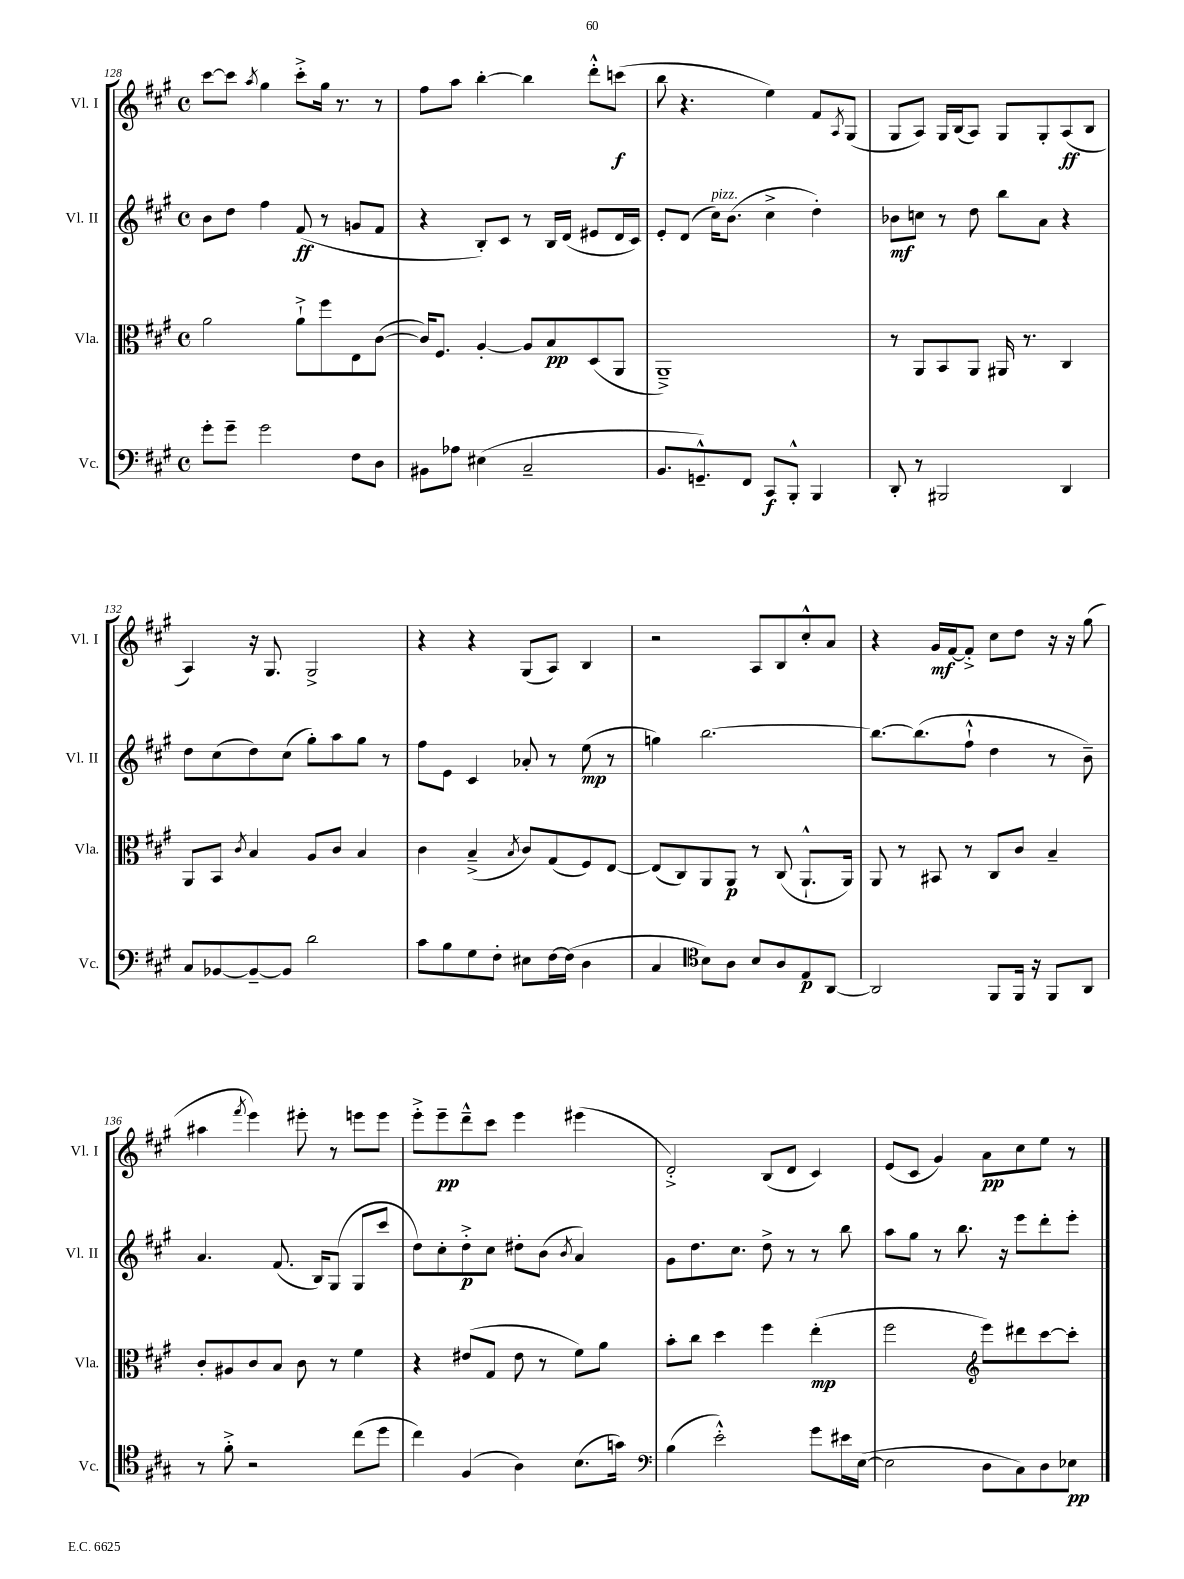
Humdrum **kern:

**kern	**dynam	**kern	**dynam	**kern	**dynam	**kern	**dynam
*part4	*part4	*part3	*part3	*part2	*part2	*part1	*part1
*staff4	*staff4	*staff3	*staff3	*staff2	*staff2	*staff1	*staff1
*I"Vc.	*	*I"Vla.	*	*I"Vl. II	*	*I"Vl. I	*
*I'Vc.	*	*I'Vla.	*	*I'Vl. II	*	*I'Vl. I	*
*clefF4	*	*clefC3	*	*clefG2	*	*clefG2	*
*k[f#c#g#]	*	*k[f#c#g#]	*	*k[f#c#g#]	*	*k[f#c#g#]	*
*M4/4	*	*M4/4	*	*M4/4	*	*M4/4	*
*met(c)	*	*met(c)	*	*met(c)	*	*met(c)	*
=128	=128	=128	=128	=128	=128	=128	=128
8g#'\L	.	2a\	.	8b\L	.	[8ccc#\L	.
8g#~\J	.	.	.	8dd\J	.	8ccc#\J]	.
.	.	.	.	.	.	8qaa/	.
2g#\	.	.	.	4ff#\	.	4gg#\	.
.	.	8a`^\L	.	(8f#/	ff	8ccc#'^\L	.
.	.	8ff#\	.	8r	.	16gg#\Jk	.
.	.	.	.	.	.	8.r	.
8F#\L	.	8E\	.	8gn/L	.	.	.
8D\J	.	([8c#\J	.	8f#/J	.	8r	.
=129	=129	=129	=129	=129	=129	=129	=129
8BB#X\L	.	16c#/KL])	.	4r	.	8ff#\L	.
.	.	8.F#/J	.	.	.	.	.
8A-X\J	.	.	.	.	.	8aa\J	.
(4E#X\	.	[4A'/	.	8B'/L)	.	[4bb'\	.
.	.	.	.	8c#/J	.	.	.
2C#~/	.	8A/L]	.	8r	.	4bb\]	.
.	.	8B/	pp	16B/LL	.	.	.
.	.	.	.	(16d/JJ	.	.	.
.	.	(8D/	.	8e#X/L	.	8ddd'^^\L	.
.	.	8AA/J	.	16d/L	.	(8cccn\J	f
.	.	.	.	16c#/JJ)	.	.	.
=130	=130	=130	=130	=130	=130	=130	=130
8.BB/L	.	1AA~^)	.	8e'/L	.	8bb\	.
.	.	.	.	(8d/J	.	4.r	.
8.GGn~^^/)	.	.	.	.	.	.	.
!	!	!	!	!LO:TX:a:i:t=pizz.	!	!	!
.	.	.	.	16cc#\KL)	.	.	.
.	.	.	.	(8.b\J	.	.	.
8FF#/J	.	.	.	.	.	.	.
8CC#/L	f	.	.	4cc#^\	.	4ee\)	.
8BBB'^^/J	.	.	.	.	.	.	.
4BBB/	.	.	.	4dd'\)	.	8f#/L	.
.	.	.	.	.	.	8qA/	.
.	.	.	.	.	.	(8G#/J	.
=131	=131	=131	=131	=131	=131	=131	=131
8DD'/	.	8r	.	8b-X\L	mf	8G#/L	.
8r	.	8AA/L	.	8ccn\J	.	8A/J)	.
2BBB#X/	.	8BB/	.	8r	.	16G#/LL	.
.	.	.	.	.	.	(16B/J	.
.	.	8AA/J	.	8dd\	.	8A/J)	.
.	.	16AA#X/	.	8bb\L	.	8G#/L	.
.	.	8.r	.	.	.	.	.
.	.	.	.	8a\J	.	8G#'/	.
4DD/	.	4C#/	.	4r	.	(8A/	ff
.	.	.	.	.	.	8B/J	.
!!LO:LB:g=z
=132	=132	=132	=132	=132	=132	=132	=132
8C#/L	.	8AA/L	.	8dd\L	.	4A/)	.
[8BB-X/	.	8BB/J	.	(8cc#\	.	.	.
.	.	8qc#/	.	.	.	.	.
8BB-~/_	.	4B/	.	8dd\)	.	16r	.
.	.	.	.	.	.	8.G#/	.
8BB-/J]	.	.	.	(8cc#\J	.	.	.
2d\	.	8A/L	.	8gg#'\L)	.	2G#^/	.
.	.	8c#/J	.	8aa\	.	.	.
.	.	4B/	.	8gg#\J	.	.	.
.	.	.	.	8r	.	.	.
=133	=133	=133	=133	=133	=133	=133	=133
8c#\L	.	4c#\	.	8ff#\L	.	4r	.
8B\	.	.	.	8e\J	.	.	.
8G#\	.	(4B~^/	.	4c#/	.	4r	.
8F#'\J	.	.	.	.	.	.	.
.	.	8qB/	.	.	.	.	.
8E#X\L	.	8c#/L)	.	8a-X'/	.	(8G#/L	.
[16F#\L	.	(8G#/	.	8r	.	8A/J)	.
(16F#\JJ]	.	.	.	.	.	.	.
4D\	.	8F#/)	.	(8ee\	mp	4B/	.
.	.	[8E/J	.	8r	.	.	.
=134	=134	=134	=134	=134	=134	=134	=134
4C#/	.	(8E/L]	.	4ggn\)	.	2r	.
.	.	8C#/)	.	.	.	.	.
*clefC4	*	*	*	*	*	*	*
8B\L)	.	8AA/	.	[2.bb\	.	.	.
8A\J	.	8AA/J	p	.	.	.	.
8B/L	.	8r	.	.	.	8A/L	.
8A/	.	(8C#/	.	.	.	8B/	.
8E/	p	8.AA`^^/L	.	.	.	8cc#'^^/	.
[8AA/J	.	.	.	.	.	8a/J	.
.	.	16AA/Jk)	.	.	.	.	.
=135	=135	=135	=135	=135	=135	=135	=135
2AA/]	.	8AA/	.	8.bb\L_	.	4r	.
.	.	8r	.	.	.	.	.
.	.	.	.	(8.bb\]	.	.	.
.	.	8BB#X/	.	.	.	16g#/LL	mf
.	.	.	.	.	.	[16f#/J	.
.	.	8r	.	8ff#`^^\J	.	8f#'^/J]	.
8FF#/L	.	8C#/L	.	4dd\	.	8cc#\L	.
16FF#/Jk	.	8c#/J	.	.	.	8dd\J	.
16r	.	.	.	.	.	.	.
8FF#/L	.	4B~/	.	8r	.	16r	.
.	.	.	.	.	.	16r	.
8AA/J	.	.	.	8b~\)	.	(8gg#\	.
!!LO:LB:g=z
=136	=136	=136	=136	=136	=136	=136	=136
8r	.	8c#'/L	.	4.a/	.	4aa#X\	.
8f#'^\	.	8A#X/	.	.	.	.	.
.	.	.	.	.	.	8qfff#/	.
2r	.	8c#/	.	.	.	4eee\)	.
.	.	8B/J	.	(8.f#/	.	.	.
.	.	8c#\	.	.	.	8eee#X'\	.
.	.	.	.	16B/KL)	.	.	.
.	.	8r	.	(8G#/J	.	8r	.
(8cc#\L	.	4f#\	.	8G#/L	.	8eeen\L	.
8dd\J	.	.	.	8ccc#/J	.	8eee\J	.
=137	=137	=137	=137	=137	=137	=137	=137
4cc#\)	.	4r	.	8dd\L)	.	8eee'^\L	.
.	.	.	.	8cc#'\	.	8eee~\	pp
(4F#/	.	(8e#X/L	.	8dd'^\	p	8ddd~^^\	.
.	.	8G#/J	.	8cc#\J	.	8ccc#\J	.
4A\)	.	8e#\	.	8dd#X'\L	.	4eee\	.
.	.	8r	.	(8b\J	.	.	.
.	.	.	.	8qb/	.	.	.
(8.B\L	.	8f#\L)	.	4a/)	.	(4eee#X\	.
.	.	8a\J	.	.	.	.	.
16gn\Jk)	.	.	.	.	.	.	.
=138	=138	=138	=138	=138	=138	=138	=138
*clefF4	*	*	*	*	*	*	*
(4B\	.	8b'\L	.	8g#\L	.	2d'^/)	.
.	.	8cc#\J	.	8.dd\	.	.	.
2e'^^\)	.	4dd\	.	.	.	.	.
.	.	.	.	8.cc#\J	.	.	.
.	.	4ff#\	.	8dd^\	.	(8B/L	.
.	.	.	.	8r	.	8d/J	.
8g#\L	.	(4ee'\	mp	8r	.	4c#/)	.
16e#X\L	.	.	.	8bb\	.	.	.
([16E\JJ	.	.	.	.	.	.	.
=139	=139	=139	=139	=139	=139	=139	=139
2E\]	.	2ff#\	.	8aa\L	.	(8e/L	.
.	.	.	.	8gg#\J	.	8c#/J	.
.	.	.	.	8r	.	4g#/)	.
.	.	.	.	8.bb\	.	.	.
*	*	*clefG2	*	*	*	*	*
8D\L	.	8eee\L)	.	.	.	8a\L	pp
.	.	.	.	16r	.	.	.
8C#\)	.	8ddd#X\	.	8eee\L	.	8cc#\	.
8D\	.	[8ccc#\	.	8ddd'\	.	8ee\J	.
8E-X\J	pp	8ccc#'\J]	.	8eee'\J	.	8r	.
==	==	==	==	==	==	==	==
*-	*-	*-	*-	*-	*-	*-	*-
